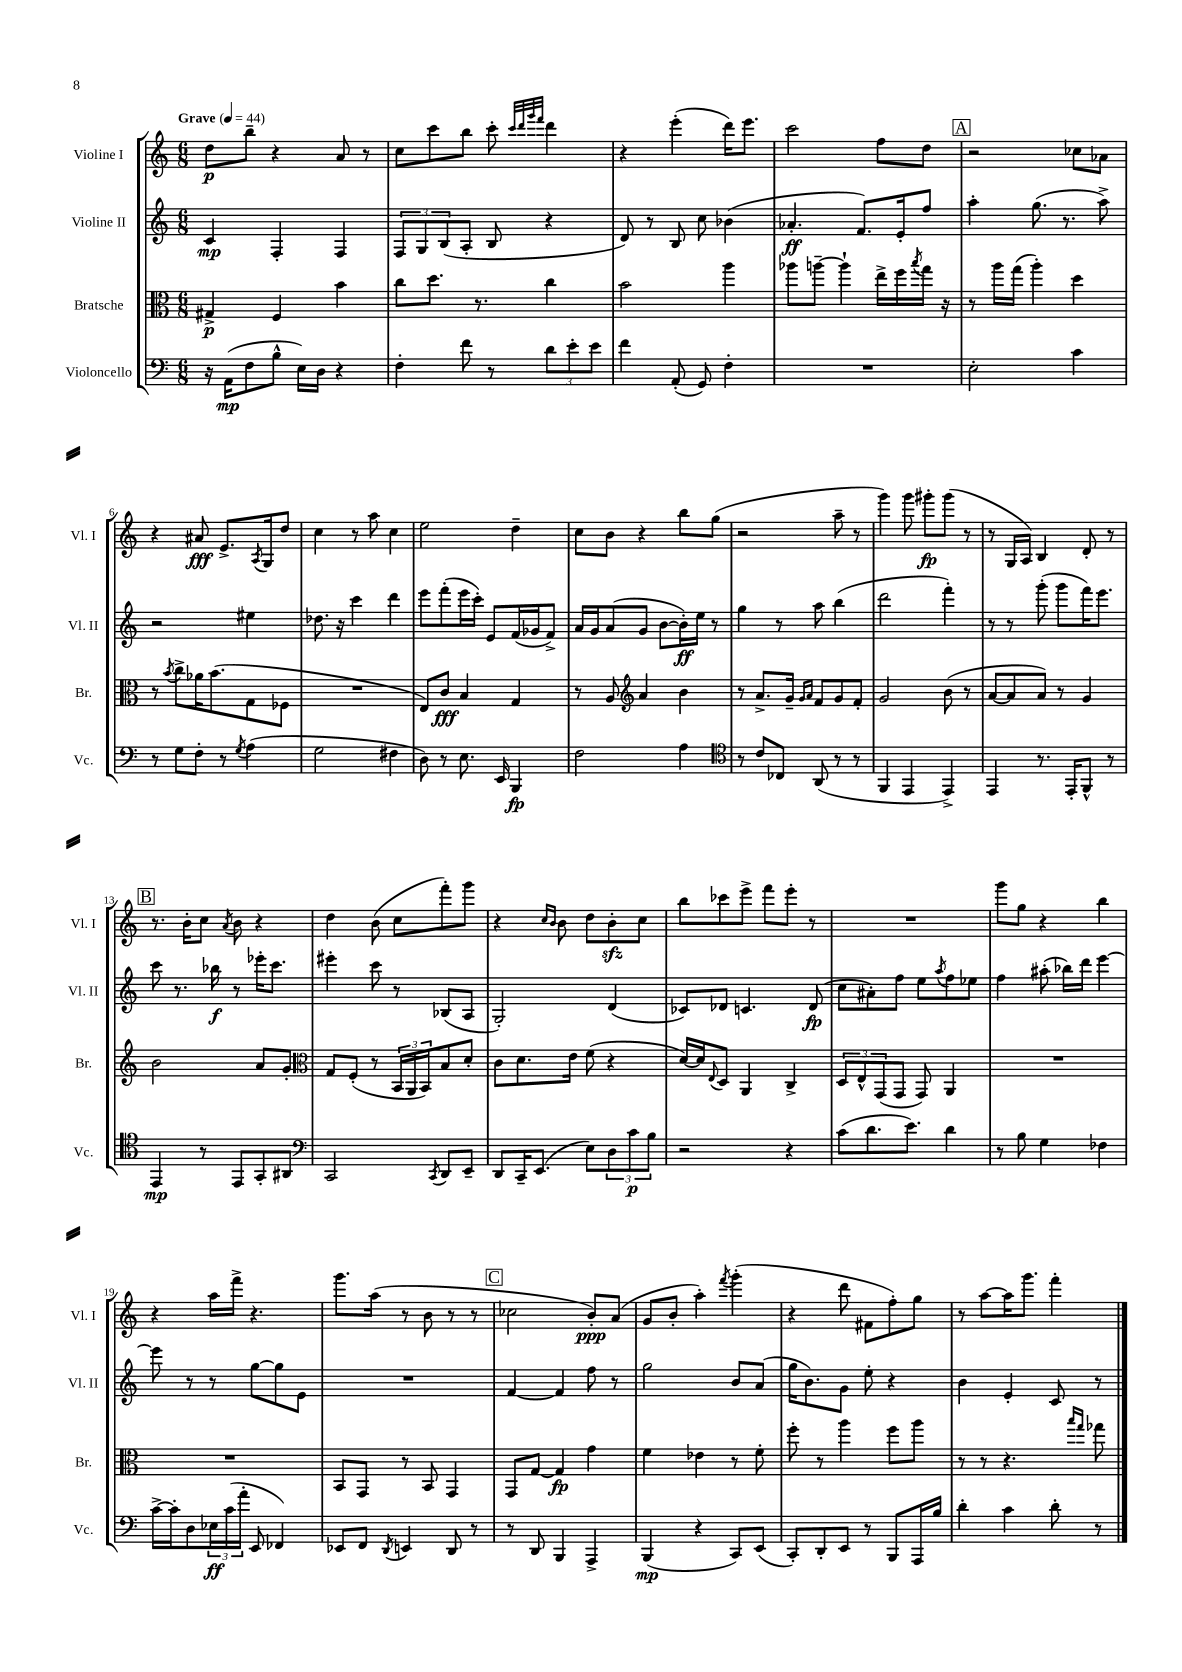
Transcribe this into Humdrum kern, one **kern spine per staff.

**kern	**kern	**kern	**kern
*staff4	*staff3	*staff2	*staff1
*clefF4	*clefC3	*clefG2	*clefG2
*k[]	*k[]	*k[]	*k[]
*M6/8	*M6/8	*M6/8	*M6/8
*MM44	*MM44	*MM44	*MM44
16r	4G#^	4c	8dd
(16AA	.	.	.
8F	.	.	8bb~
8B^^	4F	4F'	4r
16E)	.	.	.
16D	.	.	.
4r	4b	4F	8a
.	.	.	8r
=	=	=	=
4F'	8cc	12F	8cc
.	.	12G	.
.	8.dd	.	8ccc
.	.	(12B	.
8f	.	8A'	8bb
.	8.r	.	.
8r	.	8B	8ccc'
.	.	.	32qqccc
.	.	.	32qqddd
.	.	.	32qqggg
.	.	.	32qqfff
12d	4cc	4r	4ddd
12e'	.	.	.
12e	.	.	.
=	=	=	=
4f	2b	8d)	4r
.	.	8r	.
(8AA'	.	8B	(4eee'
8GG)	.	8cc	.
4F'	4aa	(4b-	16ddd)
.	.	.	8.eee
=	=	=	=
2.r	8aa-	4.a-'	2ccc
.	[8aa~	.	.
.	4aa`]	.	.
.	.	8.f)	.
.	16ee^	.	8ff
.	16ff	16e'	.
.	8qbb	.	.
.	16gg	8ff	8dd
.	16r	.	.
=	=	=	=
2E'	8r	4aa'	2r
.	16aa	.	.
.	(16gg	.	.
.	4aa')	(8.gg	.
.	.	8.r	.
4c	4dd	.	8cc-
.	.	8aa^)	8a-
=	=	=	=
8r	8r	2r	4r
.	8qb	.	.
8G	8cc^	.	.
8F'	16a-	.	8a#
.	(8.b	.	.
8r	.	.	8.e^
8qG	.	.	.
(4A	8G	4ee#	.
.	.	.	8qA
.	.	.	16G
.	8F-	.	8dd
=	=	=	=
2G	2.r	8.dd-	4cc
.	.	16r	.
.	.	4ccc	8r
.	.	.	8aa
4F#	.	4ddd	4cc
=	=	=	=
8D)	8E)	8eee	2ee
8r	8c	(8fff'	.
8.E	4B	16eee	.
.	.	16ccc')	.
.	.	8e	.
16EE	.	.	.
4BBB	4G	(16f	4dd~
.	.	16g-	.
.	.	8f^)	.
=	=	=	=
2F	8r	16a	8cc
.	.	16g	.
.	8A	(8a	8b
*	*clefG2	*	*
.	4a	8g	4r
.	.	[8b	.
4A	4b	16b'])	8bb
.	.	16ee	.
.	.	8r	(8gg
=	=	=	=
*clefC4	*	*	*
8r	8r	4gg	2r
8c	8.a^	.	.
8C-	.	8r	.
.	16g~	.	.
.	16qqg	.	.
.	16qqa	.	.
(8AA	8f	8aa	.
8r	8g	(4bb	8aa~
8r	8f'	.	8r
=	=	=	=
4FF	2g	2ddd	4ggg)
4EE	.	.	8ggg
.	.	.	8ggg#'
4EE^)	(8b	4fff')	(8ggg#
.	8r	.	8r
=	=	=	=
4EE	[8a	8r	8r
.	8a]	8r	16G
.	.	.	16A)
8.r	8a)	(8ggg'	4B
.	8r	8ggg	.
16EE'	.	.	.
8FF^^	4g	16fff)	8d'
.	.	8.eee	.
8r	.	.	8r
=	=	=	=
4EE	2b	8ccc	8.r
.	.	8.r	.
.	.	.	16b'
8r	.	.	8cc
.	.	16bb-	.
.	.	.	8qa
8EE	.	8r	8b
8GG'	8a	16eee-'	4r
.	.	8.ccc	.
8AA#	8g'	.	.
=	=	=	=
*clefF4	*clefC3	*	*
2CC	8G	4eee#'	4dd
.	(8F'	.	.
.	8r	8ccc	(8b
.	24BB	8r	8cc
.	24AA	.	.
.	24BB)	.	.
8qCC	.	.	.
8DD	8B	(8B-	8fff')
8EE~	8d'	8A	8ggg
=	=	=	=
8DD	8c	2G')	4r
16CC~	8.d	.	.
(8.EE	.	.	.
.	.	.	16qqcc
.	.	.	16qqb
.	.	.	8b
.	16e	.	.
8E)	(8f	.	8dd
12D	4r	(4d	8b'
12c	.	.	.
.	.	.	8cc
12B	.	.	.
=	=	=	=
2r	[16d)	8c-)	8bb
.	16d]	.	.
.	8qqE	.	.
.	8D	8d-	8ccc-
.	4AA	4.c	8eee^
.	.	.	8fff
4r	4C^	.	8eee'
.	.	(8d-	8r
=	=	=	=
(8c	12D	8cc	2.r
.	12E^^	.	.
8.d	.	8a#')	.
.	(12GG	.	.
.	8GG	8ff	.
8.e)	.	.	.
.	8GG)	8ee	.
.	.	8qaa	.
4d	4AA	8ff	.
.	.	8ee-	.
=	=	=	=
8r	2.r	4ff	8ggg
8B	.	.	8gg
4G	.	(8aa#'	4r
.	.	16bb-)	.
.	.	16ddd	.
4F-	.	[4eee	4bb
=	=	=	=
[16c^	2.r	8eee]	4r
16c']	.	.	.
8D	.	8r	.
24E-	.	8r	16aa
(24c	.	.	.
.	.	.	16fff^
24a'	.	.	.
8EE	.	[8gg	4.r
4FF-)	.	8gg]	.
.	.	8e	.
=	=	=	=
8EE-	8BB	2.r	8.ggg
8FF	8GG	.	.
.	.	.	(16aa
8qDD	.	.	.
4EE	8r	.	8r
.	8BB	.	8b
8DD	4GG	.	8r
8r	.	.	8r
=	=	=	=
8r	8GG	[4f	2cc-
8DD	[8G	.	.
4BBB	4G]	4f]	.
4AAA^	4g	8ff	8b')
.	.	8r	(8a
=	=	=	=
(4BBB	4f	2gg	8g
.	.	.	8b'
4r	4e-	.	4aa')
.	.	.	8qfff
8CC)	8r	8b	(4ggg'
(8EE	8f'	(8a	.
=	=	=	=
8CC')	8ff'	16gg	4r
.	.	8.b)	.
8DD'	8r	.	.
8EE	4aa	8g	8ddd
8r	.	8ee'	8f#
8BBB	8ff	4r	8ff')
16AAA	8aa	.	8gg
16B	.	.	.
=	=	=	=
4d'	8r	4b	8r
.	8r	.	[8aa
4c	4.r	4e'	16aa]
.	.	.	8.ggg
8d'	.	8c	4fff'
.	16qqbb	.	.
.	16qqgg	.	.
8r	8gg-	8r	.
==	==	==	==
*-	*-	*-	*-
